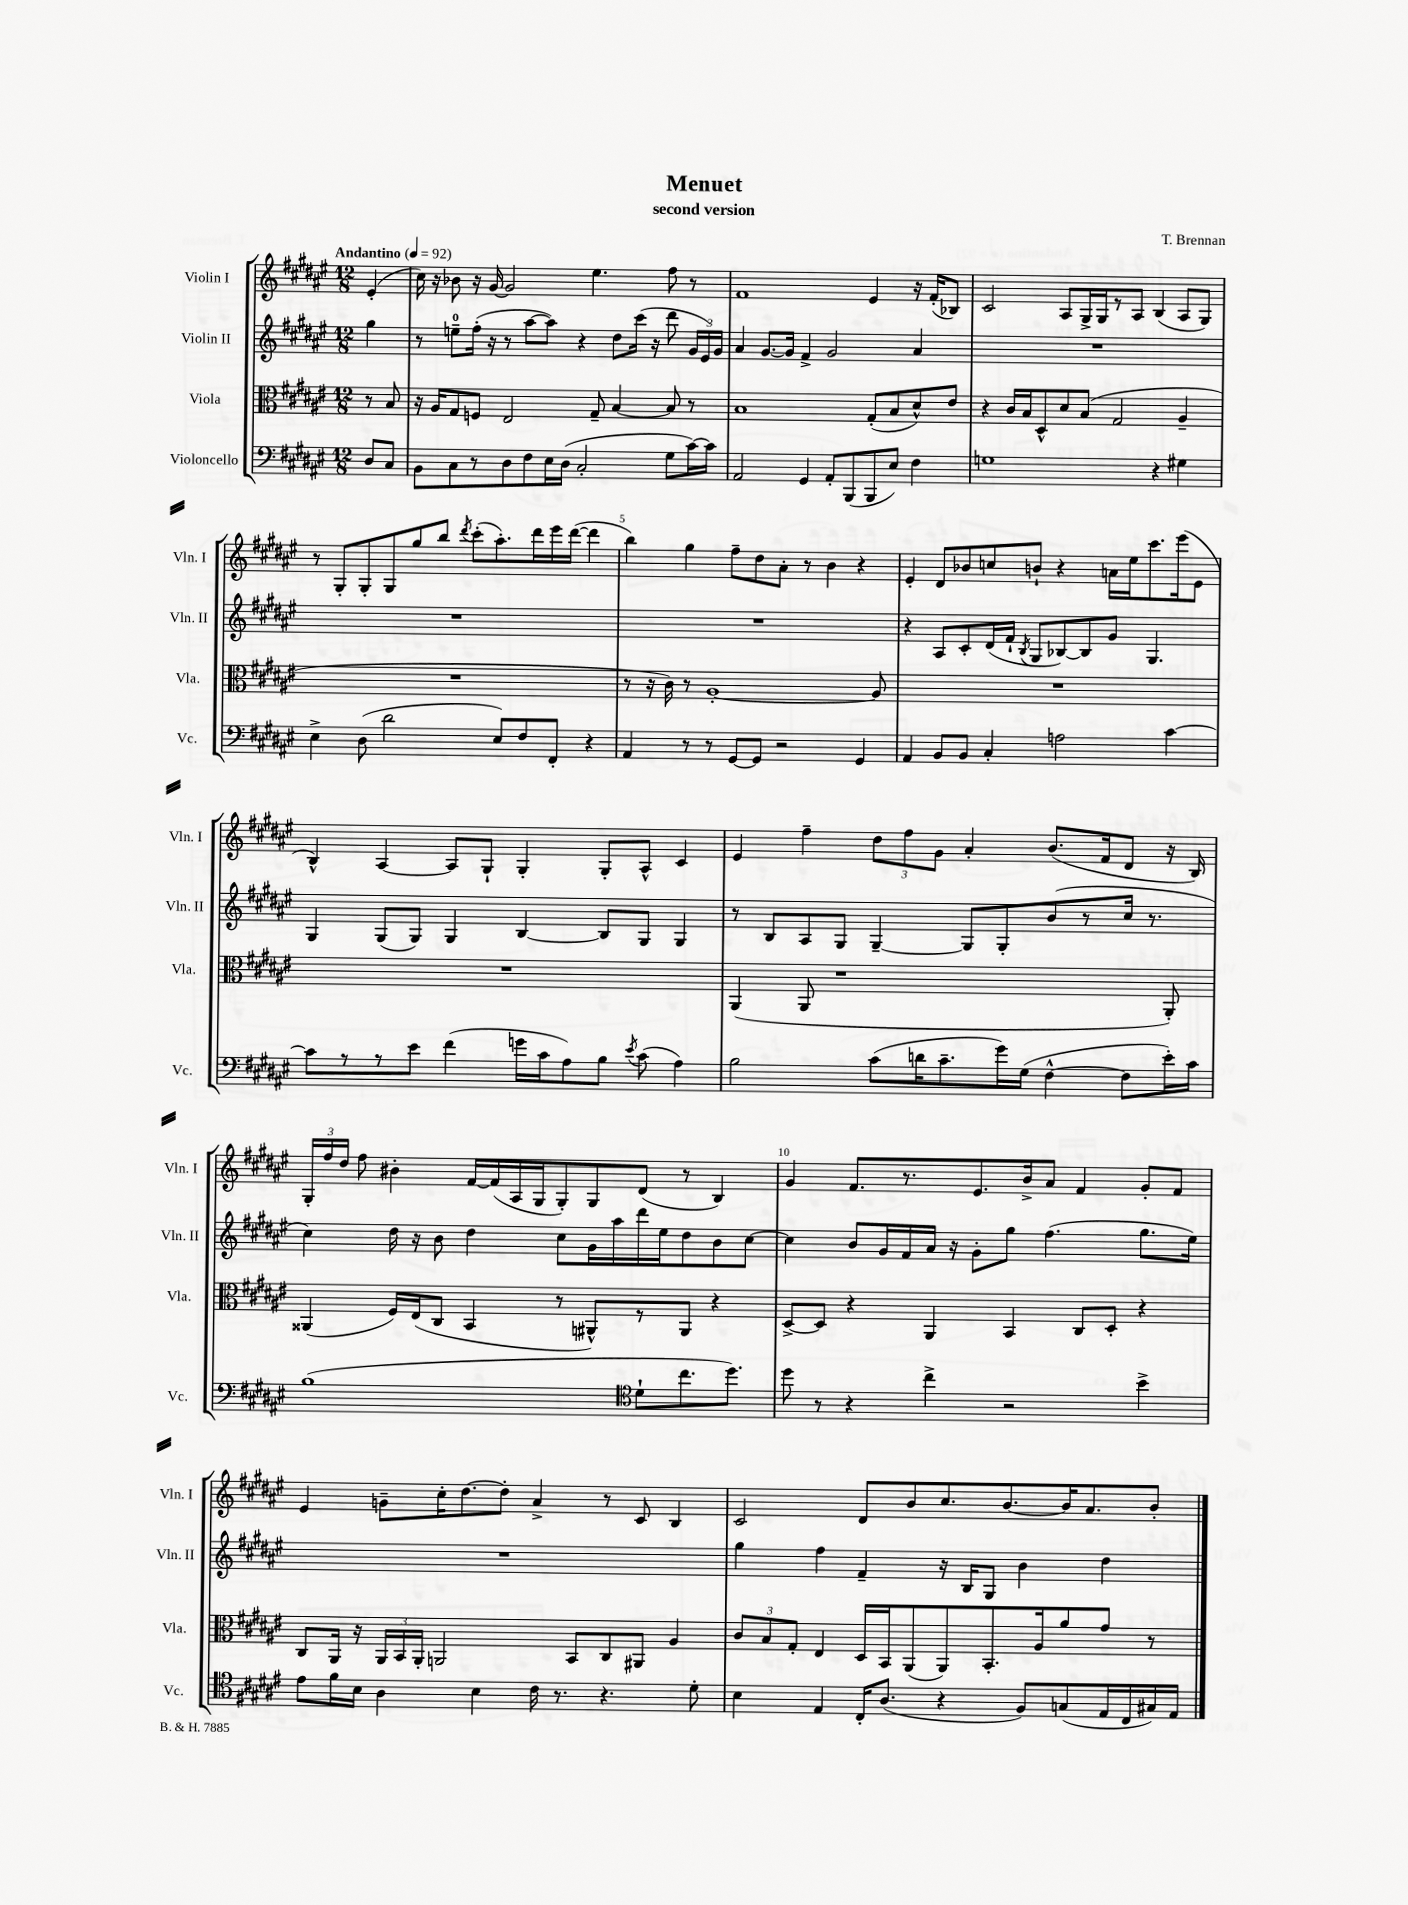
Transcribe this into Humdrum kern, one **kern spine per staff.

**kern	**kern	**kern	**kern
*staff4	*staff3	*staff2	*staff1
*clefF4	*clefC3	*clefG2	*clefG2
*k[f#c#g#d#a#e#]	*k[f#c#g#d#a#e#]	*k[f#c#g#d#a#e#]	*k[f#c#g#d#a#e#]
*M12/8	*M12/8	*M12/8	*M12/8
*MM92	*MM92	*MM92	*MM92
8D#	8r	4gg#	(4e#'
8C#	8B	.	.
=	=	=	=
8BB	16r	8r	16cc#)
.	16A#	.	16r
8C#	8G#	8ee~	8b-
8r	8F	(16ff#'	16r
.	.	16r	[16g#
8D#	2E#	8r	2g#]
8F#	.	[8aa#	.
16E#	.	8aa#])	.
(16D#	.	.	.
2C#'	.	4r	.
.	8G#~	.	4.ee#
.	[4B	8dd#	.
.	.	(16ccc#	.
.	.	16r	.
8G#	8B]	8ddd#	8ff#
[16c#)	8r	24g#	8r
.	.	24e#)	.
16c#]	.	.	.
.	.	24g#	.
=	=	=	=
2AA#	1B	4a#	1f#
.	.	[8.g#	.
.	.	16g#]	.
4GG#	.	4f#^	.
8AA#'	.	2g#	.
(8BBB	.	.	.
8BBB	(8G#'	.	4e#
8E#)	8B	.	.
4F#	8d#^^)	4a#	16r
.	.	.	(16f#'
.	8e#	.	8B-)
=	=	=	=
1G	4r	1.r	2c#
.	16c#	.	.
.	16B	.	.
.	8D#^^	.	.
.	8d#	.	8A#
.	(8B	.	16G#^
.	.	.	16G#
.	2G#	.	8r
.	.	.	8A#
4r	.	.	(4B
4G#	4A#~	.	8A#
.	.	.	8G#)
=	=	=	=
4E#^	1.r	1.r	8r
.	.	.	8G#'
(8D#	.	.	8G#'
2d#	.	.	8G#
.	.	.	8gg#
.	.	.	8bb
.	.	.	8qddd#
.	.	.	(8ccc#'
8E#)	.	.	8.aa#')
8F#	.	.	.
.	.	.	16ddd#
8FF#'	.	.	16eee#
.	.	.	([16ddd#
4r	.	.	4ddd#]
=	=	=	=
4AA#	8r	1.r	4bb)
.	16r	.	.
.	16c#)	.	.
8r	8r	.	4gg#
8r	[1A#'	.	.
[8GG#	.	.	8ff#~
8GG#]	.	.	8dd#
2r	.	.	8a#'
.	.	.	8r
.	.	.	4b
4GG#	.	.	4r
.	8A#]	.	.
=	=	=	=
4AA#	1.r	4r	4e#'
8BB	.	8A#	8d#
8BB	.	8c#'	8b-
4C#'	.	(16d#	8cc
.	.	16f#`	.
.	.	8qB	.
.	.	8G#	8b`
2A	.	[8B-)	4r
.	.	8B-]	.
.	.	8g#	16a
.	.	.	16ee#
.	.	4.G#	8.ccc#
[4c#	.	.	.
.	.	.	(16eee#
.	.	.	8e#
=	=	=	=
8c#]	1.r	4G#	4B^^)
8r	.	.	.
8r	.	(8G#	[4A#
8e#	.	8G#)	.
(4f#	.	4G#	8A#]
.	.	.	8G#`
16g	.	[4B	4G#'
16c#	.	.	.
8A#)	.	.	.
8B	.	8B]	8G#'
8qe#	.	.	.
(8c#	.	8G#	8A#^^
4A#)	.	4G#	4c#
=	=	=	=
2B	(4AA#	8r	4e#
.	.	8B	.
.	8AA#	8A#	4ff#~
.	1r	8G#	.
(8c#	.	[4G#~	12dd#
.	.	.	12ff#
16d	.	.	.
.	.	.	12g#
8.c#~	.	.	.
.	.	8G#]	4a#'
16g#)	.	8G#'	.
(16G#	.	.	.
[4F#^^	.	(8b	(8.b
.	.	8r	.
.	.	.	16f#
8F#]	.	16cc#	8d#
.	.	8.r	.
16e#')	8AA#')	.	16r
16c#	.	.	16B)
=	=	=	=
(1B	(4AA##	4cc#)	24G#'
.	.	.	24ff#
.	.	.	24dd#
.	.	.	8ff#
.	16F#)	16dd#	4b#'
.	(16E#	16r	.
.	8C#	8b	.
.	4BB	4dd#	[16f#
.	.	.	(16f#]
.	.	.	16A#
.	.	.	16G#
.	8r	8cc#	8G#')
.	8AA#^^)	16g#	8G#
.	.	16aa#	.
*clefC4	*	*	*
8d#`	8r	16ddd#	(8d#
.	.	16ee#	.
8.cc#	8AA#	8dd#	8r
.	4r	8b	4B)
8.dd#)	.	.	.
.	.	[8cc#	.
=	=	=	=
8dd#	[8D#^	4cc#]	4g#
8r	8D#]	.	.
4r	4r	8b	8.f#
.	.	16g#	.
.	.	16f#	8.r
4cc#^	4AA#	16a#	.
.	.	16r	.
.	.	8g#'	8.e#
2r	4BB	8gg#	.
.	.	.	16b^
.	.	(4.ff#	8a#
.	8C#	.	4f#
.	8D#'	.	.
4b^	4r	8.gg#	8g#'
.	.	.	8f#
.	.	16ee#)	.
=	=	=	=
8e#	8C#	1.r	4e#
16f#	16AA#	.	.
16B	16r	.	.
4A#	24AA#	.	8g~
.	24BB	.	.
.	24AA#'	.	.
.	2AA	.	16cc#'
.	.	.	[8.dd#
4B	.	.	.
.	.	.	8dd#']
16c#	.	.	4a#^
8.r	.	.	.
.	8BB	.	.
4.r	8C#	.	8r
.	8AA#	.	8c#
.	4A#	.	4B
8d#'	.	.	.
=	=	=	=
4B	12c#	4gg#	2c#
.	12B	.	.
.	12G#'	.	.
4E#	4E#	4ff#	.
16C#'	16D#	4f#~	8d#
(8.A#	16BB	.	.
.	(8AA#	.	8b
4r	8AA#)	16r	8.cc#
.	.	16B	.
.	8.BB'	8G#	.
.	.	.	[8.b
8F#)	.	4b	.
.	16A#	.	.
(8G	8a#	.	16b]
.	.	.	8.a#
16E#	8g#	4dd#	.
16C#	.	.	.
16G#)	8r	.	8b'
16E#	.	.	.
==	==	==	==
*-	*-	*-	*-
